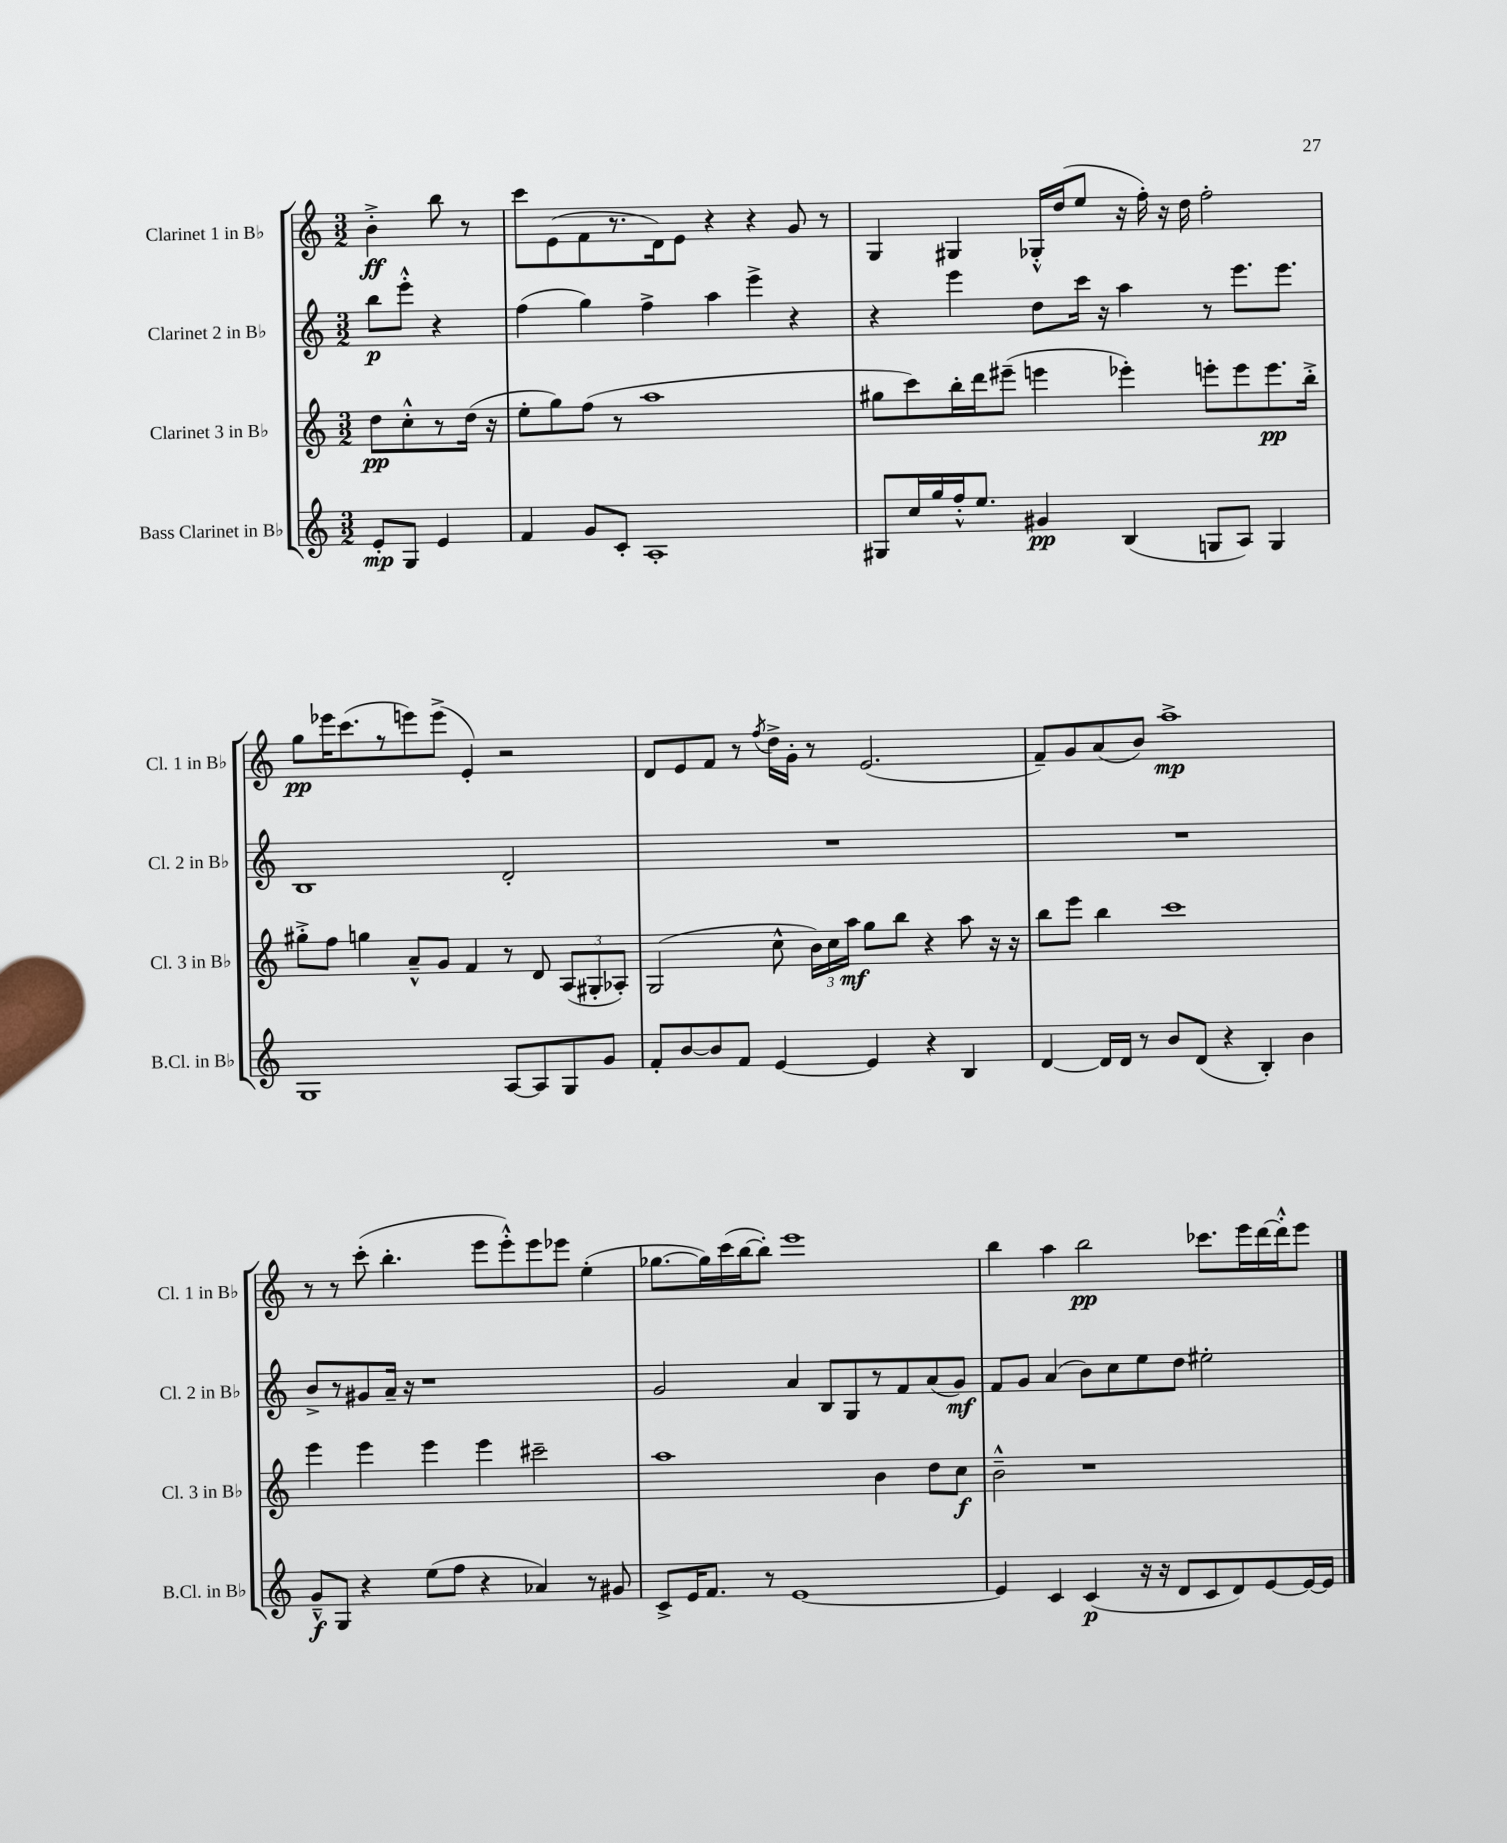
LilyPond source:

<<
\new StaffGroup <<
\new Staff = "s0" \with { instrumentName = "Clarinet 1 in Bb" shortInstrumentName = "Cl. 1 in Bb" } {
    \clef treble \key c \major \numericTimeSignature \time 3/2 \partial 2
    \autoBeamOff b'4-.->\ff b''8 r8 |
    c'''8[ e'8( f'8 r8. d'16) e'8] r4 r4 g'8 r8 |
    g4 gis4 ges16[-.-^ d''16( e''8] r16 f''16-.) r16 d''16 f''2-. |
    g''8[\pp ees'''16 c'''8.( r8 e'''8) e'''8]->( e'4-.) r2 |
    d'8[ e'8 f'8] r8 \acciaccatura { f''8 } d''16[-> g'16]-. r8 e'2.( |
    f'8[--) g'8 a'8( b'8]) a''1->\mp |
    r8 r8 c'''8-.( b''4.-. e'''8[ e'''8-.-^) e'''8 ees'''8] e''4-.( |
    ges''8.[~ ges''16) c'''16( b''16~ b''8]-.) e'''1 |
    b''4 a''4 b''2\pp ces'''8.[ e'''16 d'''16~ d'''16-.-^ e'''8] \bar "|." |
}
\new Staff = "s1" \with { instrumentName = "Clarinet 2 in Bb" shortInstrumentName = "Cl. 2 in Bb" } {
    \clef treble \key c \major \numericTimeSignature \time 3/2 \partial 2
    \autoBeamOff b''8[\p e'''8]-.-^ r4 |
    f''4( g''4) f''4-> a''4 e'''4-> r4 |
    r4 e'''4 d''8[ c'''16] r16 a''4 r8 e'''8.[ e'''8.] |
    b1 d'2-. |
    R1. |
    R1. |
    b'8[-> r8 gis'8 a'16]-- r16 r1 |
    g'2 a'4 b8[ g8 r8 f'8 a'8( g'8]\mf) |
    f'8[ g'8] a'4( b'8[) c''8 e''8 d''8] eis''2-. \bar "|." |
}
\new Staff = "s2" \with { instrumentName = "Clarinet 3 in Bb" shortInstrumentName = "Cl. 3 in Bb" } {
    \clef treble \key c \major \numericTimeSignature \time 3/2 \partial 2
    \autoBeamOff d''8[\pp c''8-.-^ r8 d''16]( r16 |
    e''8[-. g''8) f''8]( r8 a''1 |
    gis''8[ c'''8) b''16-. d'''16 eis'''8]--( e'''4 ees'''4-.) e'''8[-. e'''8 e'''8.\pp b''16]-.-> |
    gis''8[-.-> f''8] g''4 a'8[---^ g'8] f'4 r8 d'8 \tuplet 3/2 { a8[( gis8-. aes8]-.) } |
    g2( c''8-^ \tuplet 3/2 { b'16[) c''16 a''16]\mf } g''8[ b''8] r4 a''8 r16 r16 |
    b''8[ e'''8] b''4 c'''1 |
    e'''4 e'''4 e'''4 e'''4 cis'''2-- |
    a''1 b'4 d''8[ c''8]\f |
    b'2---^ r1 \bar "|." |
}
\new Staff = "s3" \with { instrumentName = "Bass Clarinet in Bb" shortInstrumentName = "B.Cl. in Bb" } {
    \clef treble \key c \major \numericTimeSignature \time 3/2 \partial 2
    \autoBeamOff e'8[-.\mp g8] e'4 |
    f'4 g'8[ c'8]-. a1-. |
    gis8[ c''16 g''16 f''16-.-^ e''8.] gis'4\pp b4( g8[ a8]) g4 |
    g1 a8[~ a8 g8 g'8] |
    f'8[-. b'8~ b'8 f'8] e'4~ e'4 r4 b4 |
    d'4~ d'16[ d'16] r8 b'8[ d'8]( r4 b4-.) b'4 |
    g'8[---^\f g8] r4 e''8[( f''8] r4 aes'4) r8 gis'8 |
    c'8[-> e'16 f'8.] r8 e'1~ |
    e'4 c'4 c'4\p( r16 r16 d'8[ c'8 d'8) e'8~ e'16~ e'16] \bar "|." |
}
>>
>>
\layout { \context { \Score \remove "Bar_number_engraver" } }
